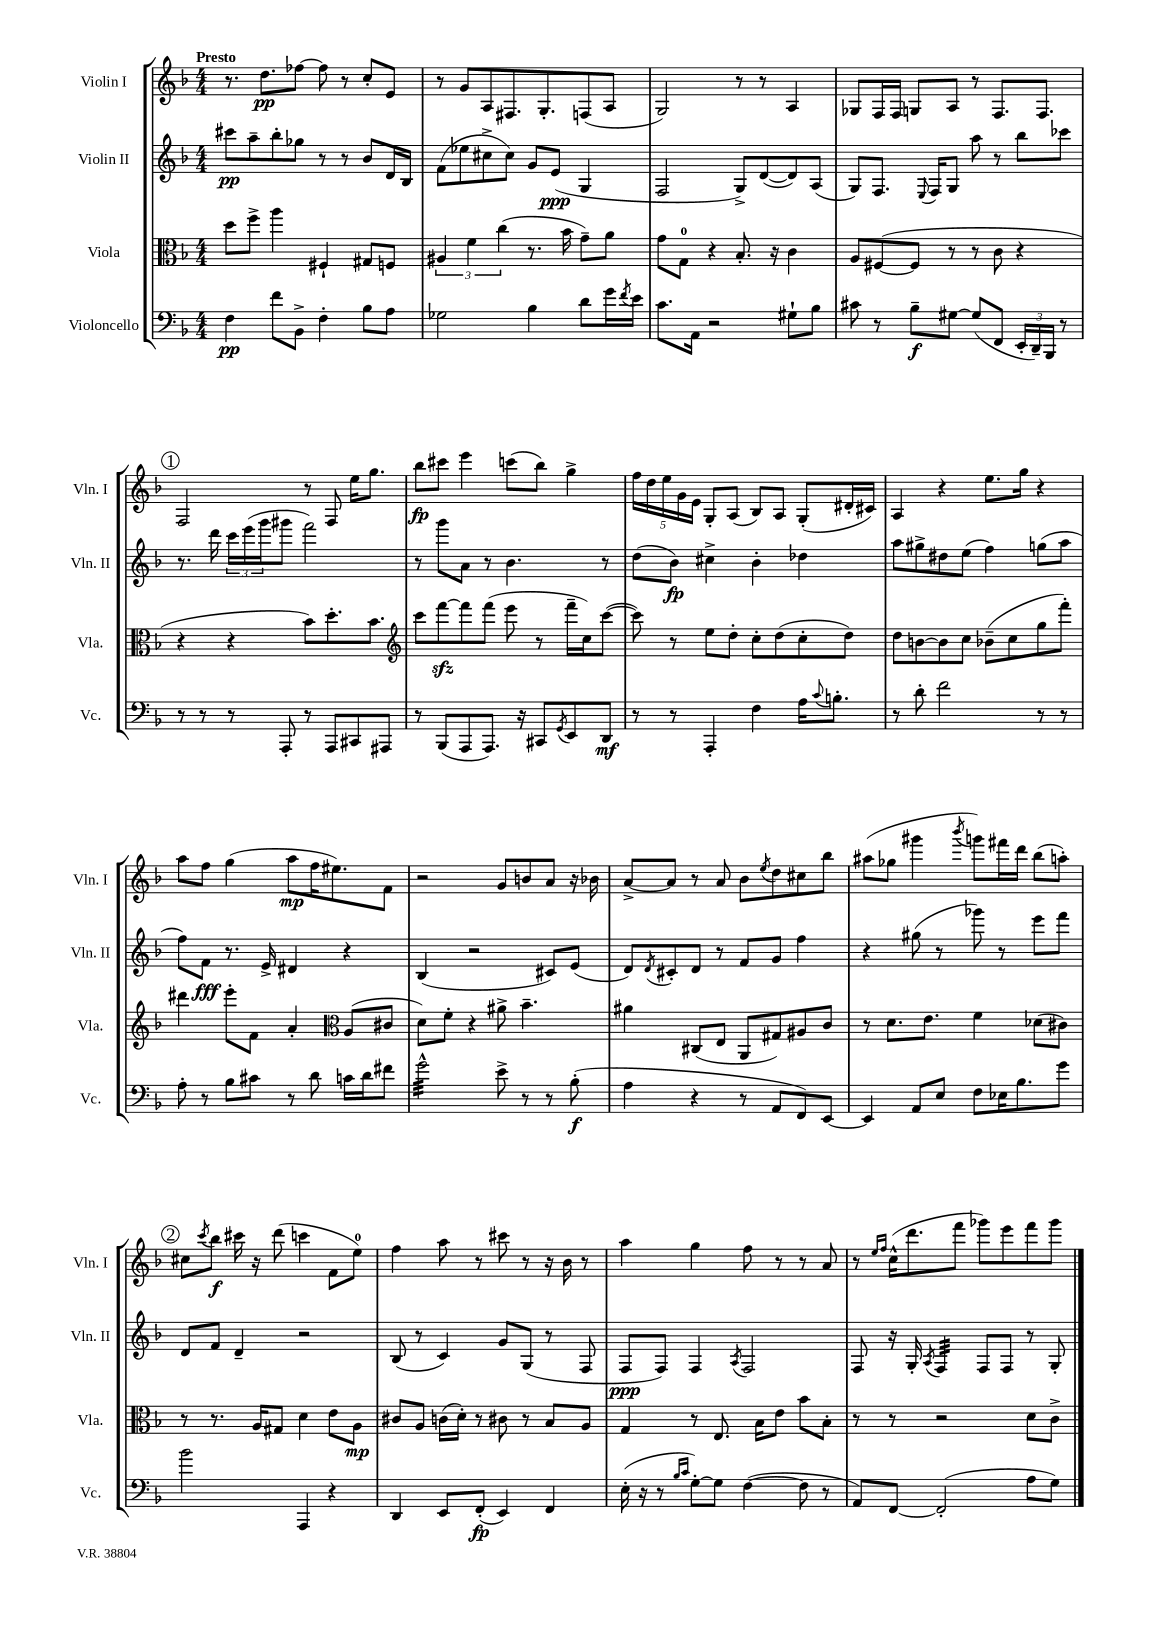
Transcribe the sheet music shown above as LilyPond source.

<<
\new StaffGroup <<
\new Staff = "s0" \with { instrumentName = "Violin I" shortInstrumentName = "Vln. I" } {
    \clef treble \key f \major \numericTimeSignature \time 4/4 \tempo "Presto"
    r8. d''8.\pp fes''8~ fes''8 r8 c''8-. e'8 |
    r8 g'8 a8 fis8. g8.-. f8( a8 |
    g2) r8 r8 a4 |
    ges8 f16 f16 g8 a8 r8 f8. f8. |
    \mark \markup { \circle "1" } f2 r8 f8 e''16 g''8. |
    bes''8\fp cis'''8 e'''4 c'''8( bes''8) g''4-> |
    \tuplet 5/4 { f''16 d''16 e''16 g'16 e'16 } g8-. a8( bes8) a8 g8-.( dis'16-. cis'16) |
    a4 r4 e''8. g''16 r4 |
    a''8 f''8 g''4( a''8\mp f''16 eis''8.) f'8 |
    r2 g'8 b'8 a'8 r16 bes'16 |
    a'8~-> a'8 r8 a'8 bes'8 \acciaccatura { e''8 } d''8 cis''8 bes''8 |
    ais''8( ges''8 gis'''4 \acciaccatura { bes'''8 } g'''8) fis'''16 d'''16 bes''8( a''8-.) |
    \mark \markup { \circle "2" } cis''8 \acciaccatura { c'''8 } bes''8\f cis'''16 r16 d'''8( c'''4 f'8 e''8-0) |
    f''4 a''8 r8 cis'''8 r8 r16 bes'16 r8 |
    a''4 g''4 f''8 r8 r8 a'8 |
    r8 \grace { e''16 f''16 } c''16-^( d'''8. f'''8 ges'''8) e'''8 f'''8 ges'''8 \bar "|." |
}
\new Staff = "s1" \with { instrumentName = "Violin II" shortInstrumentName = "Vln. II" } {
    \clef treble \key f \major \numericTimeSignature \time 4/4
    cis'''8\pp a''8-- bes''8-. ges''8 r8 r8 bes'8 d'16 bes16 |
    f'8( ees''8 cis''8-> cis''8) g'8 e'8\ppp( g4 |
    f2 g8->) d'8~( d'8) a8( |
    g8) f8. \appoggiatura { e8 } f16 g8 a''8 r8 bes''8 ces'''8 |
    \mark \markup { \circle "1" } r8. d'''16 \tuplet 3/2 { c'''16 e'''16( g'''16 } gis'''8 f'''2) |
    r8 g'''8 a'8 r8 bes'4. r8 |
    d''8( bes'8\fp) cis''4-> bes'4-. des''4 |
    a''8 gis''8-> dis''8 e''8( f''4) g''8( a''8 |
    f''8) f'8\fff r8. e'16-> dis'4 r4 |
    bes4( r2 cis'8) e'8( |
    d'8) \acciaccatura { d'8 } cis'8-. d'8 r8 f'8 g'8 f''4 |
    r4 gis''8( r8 ges'''8) r8 e'''8 f'''8 |
    \mark \markup { \circle "2" } d'8 f'8 d'4-- r2 |
    bes8( r8 c'4) g'8 g8( r8 f8 |
    f8\ppp f8) f4 \acciaccatura { a8 } f2 |
    f8 r16 g16-. \acciaccatura { a8 } f4:32 f8 f8 r8 g8-. \bar "|." |
}
\new Staff = "s2" \with { instrumentName = "Viola" shortInstrumentName = "Vla." } {
    \clef alto \key f \major \numericTimeSignature \time 4/4
    d''8 f''8-> a''4 fis4-! gis8 f8 |
    \tuplet 3/2 { ais4 f'4 c''4( } r8. bes'16 g'8--) a'8 |
    g'8 g8-0 r4 bes8.-. r16 c'4 |
    a8 fis8~( fis8 r8 r8 c'8 r4 |
    \mark \markup { \circle "1" } r4 r4 bes'8) d''8.-. bes'8. |
    \clef treble c'''8 f'''8~\sfz f'''8 f'''8( e'''8 r8 f'''16-- c''16) c'''8~( |
    c'''8) r8 e''8 d''8-. c''8-. d''8( c''8-. d''8) |
    d''8 b'8~ b'8 c''8 bes'8--( c''8 g''8 f'''8-.) |
    dis'''4 e'''8-. f'8 a'4-. \clef alto a8( cis'8 |
    d'8) f'8-. r4 ais'8-> bes'4.-- |
    ais'4 cis8( e8 a,8 gis8) ais8 c'8 |
    r8 d'8. e'8. f'4 des'8( cis'8) |
    \mark \markup { \circle "2" } r8 r8. a16 gis8 d'4 e'8 a8\mp |
    cis'8 a8 c'16( d'16-.) r8 cis'8 r8 bes8 a8 |
    g4 r8 e8. bes16 e'8 bes'8 bes8-. |
    r8 r8 r2 d'8 c'8-> \bar "|." |
}
\new Staff = "s3" \with { instrumentName = "Violoncello" shortInstrumentName = "Vc." } {
    \clef bass \key f \major \numericTimeSignature \time 4/4
    f4\pp f'8 bes,8-> f4-. bes8 a8 |
    ges2 bes4 d'8 g'16 \acciaccatura { f'8 } e'16 |
    c'8. a,16 r2 gis8-! bes8 |
    cis'8 r8 bes8--\f gis8~ gis8( f,8 \tuplet 3/2 { e,16-. d,16--) bes,,16 } r8 |
    \mark \markup { \circle "1" } r8 r8 r8 a,,8-. r8 a,,8 cis,8 ais,,8 |
    r8 bes,,8( a,,8 a,,8.) r16 cis,8 \acciaccatura { g,8 } e,8 d,8\mf |
    r8 r8 a,,4-. f4 a16 \appoggiatura { c'8 } b8.-. |
    r8 d'8-. f'2 r8 r8 |
    a8-. r8 bes8 cis'8 r8 d'8 c'16 d'16 fis'8 |
    g'2:32-^ e'8-> r8 r8 bes8-.\f( |
    a4 r4 r8 a,8 f,8) e,8~ |
    e,4 a,8 e8 f8 ees16 bes8. g'8 |
    \mark \markup { \circle "2" } bes'2 a,,4 r4 |
    d,4 e,8 f,8-.\fp( e,4) f,4 |
    e16-.( r16 r8 \grace { bes16 c'16 } g8~-.) g8 f4~( f8 r8 |
    a,8) f,8~ f,2-.( a8 g8) \bar "|." |
}
>>
>>
\layout { \context { \Score \remove "Bar_number_engraver" } }
